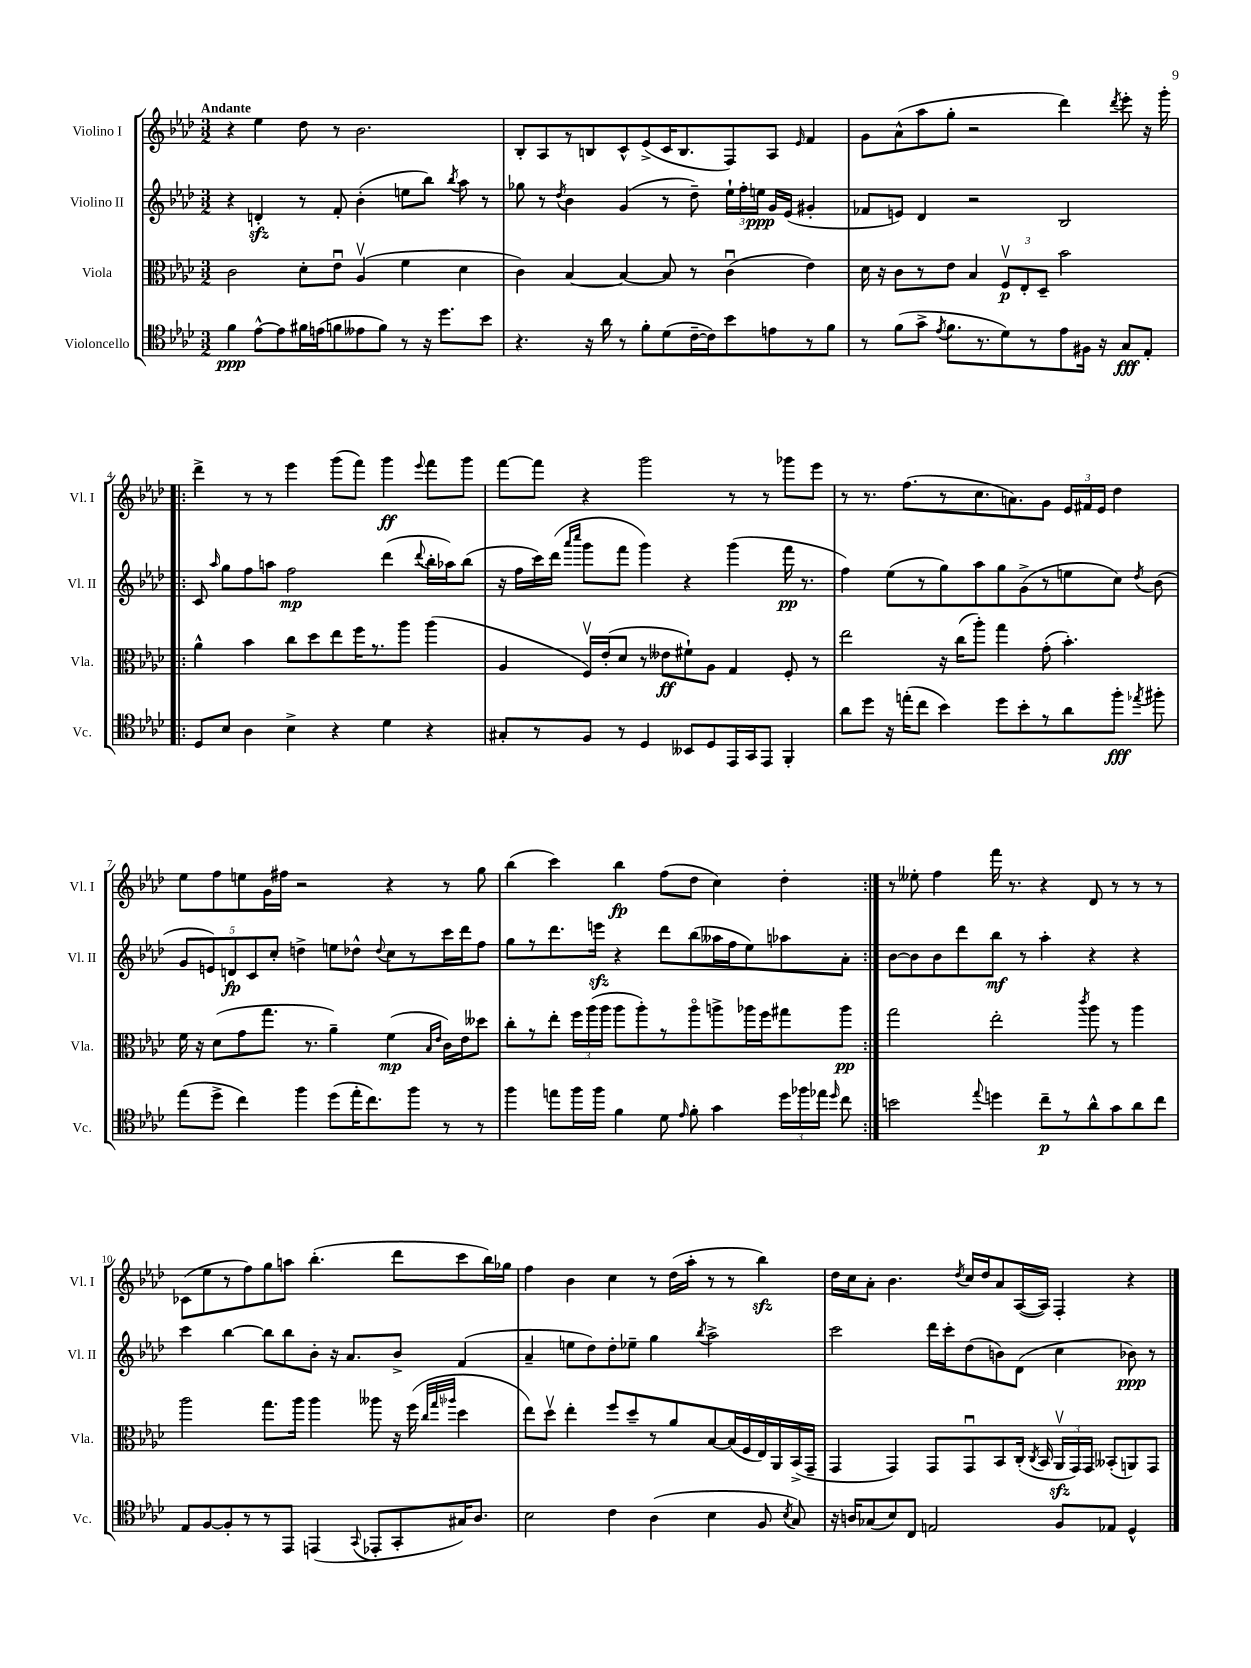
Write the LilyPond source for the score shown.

<<
\new StaffGroup <<
\new Staff = "s0" \with { instrumentName = "Violino I" shortInstrumentName = "Vl. I" } {
    \clef treble \key aes \major \numericTimeSignature \time 3/2 \tempo "Andante"
    \autoBeamOff r4 ees''4 des''8 r8 bes'2. |
    bes8[-. aes8 r8 b8 c'8-^ ees'8->( c'16 b8. f8) aes8] \grace { ees'16 } f'4 |
    g'8[ aes'8-^( aes''8 g''8]-. r2 des'''4) \acciaccatura { des'''8 } ees'''8-. r16 g'''16-. |
    \repeat volta 2 { des'''4-> r8 r8 ees'''4 g'''8[( f'''8]) g'''4\ff \appoggiatura { ees'''8 } f'''8[ g'''8] |
    f'''8[~ f'''8] r4 g'''2 r8 r8 ges'''8[ ees'''8] |
    r8 r8. f''8.[( r8 c''8. a'8.) g'8] \tuplet 3/2 { ees'16[ fis'16 ees'16] } des''4 |
    ees''8[ f''8 e''8 g'16 fis''16] r2 r4 r8 g''8 |
    bes''4( c'''4) bes''4\fp f''8[( des''8] c''4) des''4-. | }
    r8 eeses''8-. f''4 f'''16 r8. r4 des'8 r8 r8 r8 |
    ces'8[( ees''8 r8 f''8) g''8 a''8] bes''4.-.( des'''8[ c'''8 bes''16) ges''16] |
    f''4 bes'4 c''4 r8 des''16[( aes''16]-. r8 r8 bes''4\sfz) |
    des''16[ c''16 aes'8]-. bes'4. \acciaccatura { des''8 } c''16[ des''16 aes'8 aes16~( aes16]) f4-. r4 \bar "|." |
}
\new Staff = "s1" \with { instrumentName = "Violino II" shortInstrumentName = "Vl. II" } {
    \clef treble \key aes \major \numericTimeSignature \time 3/2
    \autoBeamOff r4 d'4-.\sfz r8 f'8-. bes'4-.( e''8[ bes''8]) \acciaccatura { bes''8 } aes''8 r8 |
    ges''8 r8 \acciaccatura { des''8 } bes'4 g'4( r8 des''8--) \tuplet 3/2 { ees''16[-! f''16-. e''16]\ppp } g'16[ ees'16]( gis'4-. |
    fes'8[ e'8]) des'4 r2 bes2 |
    \repeat volta 2 { c'8 \grace { aes''16 } g''8[ f''8 a''8] f''2\mp des'''4( \appoggiatura { des'''8 } bes''16[-. aes''16) bes''8]( |
    r16 f''16[ c'''16) des'''16]( \grace { aes'''16[ c''''16] } g'''8[ f'''8] g'''4) r4 g'''4( f'''16\pp r8. |
    f''4) ees''8[( r8 g''8) aes''8 g''8 g'8->( r8 e''8 c''8]) \acciaccatura { des''8 } bes'8( |
    \tuplet 5/4 { g'8[ e'8) d'8\fp c'8 c''8]-. } d''4-> e''8[ des''8]-^ \appoggiatura { des''8 } c''8[ r8 c'''16 des'''16 f''8] |
    g''8[ r8 des'''8. e'''16]\sfz r4 des'''8[ bes''8( aeses''16 f''16 ees''8) aes''8 aes'8]-. | }
    bes'8[~ bes'8 bes'8 des'''8 bes''8]\mf r8 aes''4-. r4 r4 |
    c'''4 bes''4~ bes''8[ bes''8 bes'8]-. r16 aes'8.[ bes'8]-> f'4( |
    aes'4-- e''8[ des''8) des''8-. ees''8]-- g''4 \acciaccatura { bes''8 } aes''2-> |
    c'''2 des'''16[ c'''16-. des''8( b'8) des'8]( c''4 bes'8\ppp) r8 \bar "|." |
}
\new Staff = "s2" \with { instrumentName = "Viola" shortInstrumentName = "Vla." } {
    \clef alto \key aes \major \numericTimeSignature \time 3/2
    \autoBeamOff c'2 des'8[-. ees'8]\downbow aes4\upbow( f'4 des'4 |
    c'4) bes4~ bes4~ bes8 r8 c'4\downbow( ees'4) |
    des'16 r16 c'8[ r8 ees'8] bes4 \tuplet 3/2 { f8[\upbow\p ees8-. des8]-- } bes'2 |
    \repeat volta 2 { aes'4-^ bes'4 c''8[ des''8 ees''8 f''16 r8. aes''8] aes''4( |
    aes4 f16[\upbow) ees'16-.( des'8] r8 eeses'8[\ff fis'8-!) aes8] g4 f8-. r8 |
    ees''2 r16 c''16[( aes''8]-.) g''4 g'8-.( bes'4.-.) |
    f'16 r16 des'8[( g'8 g''8.] r8. aes'4--) f'4\mp( \grace { bes16[ ees'16] } c'16[) ees'16 deses''8] |
    c''8[-. r8 ees''8]-. \tuplet 3/2 { f''16[ aes''16( aes''16] } aes''8[ aes''8-.) r8 aes''8\flageolet a''8-> aes''16 f''16 gis''8 aes''8]\pp | }
    g''2 ees''2-. \acciaccatura { c'''8 } aes''8 r8 aes''4 |
    aes''2 g''8.[ aes''16] aes''4 aeses''8 r16 f''16( \grace { c''32[ g''32 aes''32] } des''4 |
    ees''8[) des''8]\upbow ees''4-. f''8[ des''8-- r8 aes'8 bes8~ bes16( f16 ees16) aes,16 bes,16->( g,16]-- |
    g,4 g,4) g,8[ g,8\downbow bes,8 c16]-.( \acciaccatura { c8 } bes,16 \tuplet 3/2 { aes,16[\upbow\sfz g,16) g,16] } beses,8[-.( a,8) g,8] \bar "|." |
}
\new Staff = "s3" \with { instrumentName = "Violoncello" shortInstrumentName = "Vc." } {
    \clef tenor \key aes \major \numericTimeSignature \time 3/2
    \autoBeamOff f'4\ppp ees'8[~-^ ees'8 fis'16 e'16( f'8 eeses'8 f'8]) r8 r16 des''8.[ bes'8] |
    r4. r16 aes'16 r8 f'8[-. des'8( c'16~-- c'16) bes'8 e'8 r8 f'8] |
    r8 f'8[( g'8]-> \acciaccatura { ees'8 } f'8.[ r8. des'8) r8 ees'8 fis16] r16 g8[\fff ees8]-. |
    \repeat volta 2 { des8[ bes8] aes4 bes4-> r4 des'4 r4 |
    gis8[-. r8 f8] r8 des4 beses,8[ des8 ees,16 g,16 ees,8] f,4-. |
    aes'8[ des''8] r16 e''16[-.( c''8] bes'4) des''8[ bes'8-. r8 aes'8 f''8]-.\fff \acciaccatura { ees''8 } fis''8-. |
    ees''8[( des''8]-> c''4) f''4 des''8[( ees''16-. c''8.) f''8] r8 r8 |
    f''4 e''8[ f''16 f''16] f'4 des'8 \grace { ees'16 } f'8-. g'4 \tuplet 3/2 { des''16[ fes''16 ees''16] } \grace { des''16 } c''8 | }
    b'2 \appoggiatura { ees''8 } d''4 c''8[--\p r8 aes'8-^ g'8 aes'8 c''8] |
    ees8[ f8~ f8-. r8 r8 ees,8] e,4( \appoggiatura { g,8 } ees,8[-. g,8-. gis16) aes8.] |
    bes2 c'4 aes4( bes4 f8 \acciaccatura { bes8 } g8) |
    r16 a16[ ges8( bes8) c8] e2 f8[ ees8] des4-^ \bar "|." |
}
>>
>>
